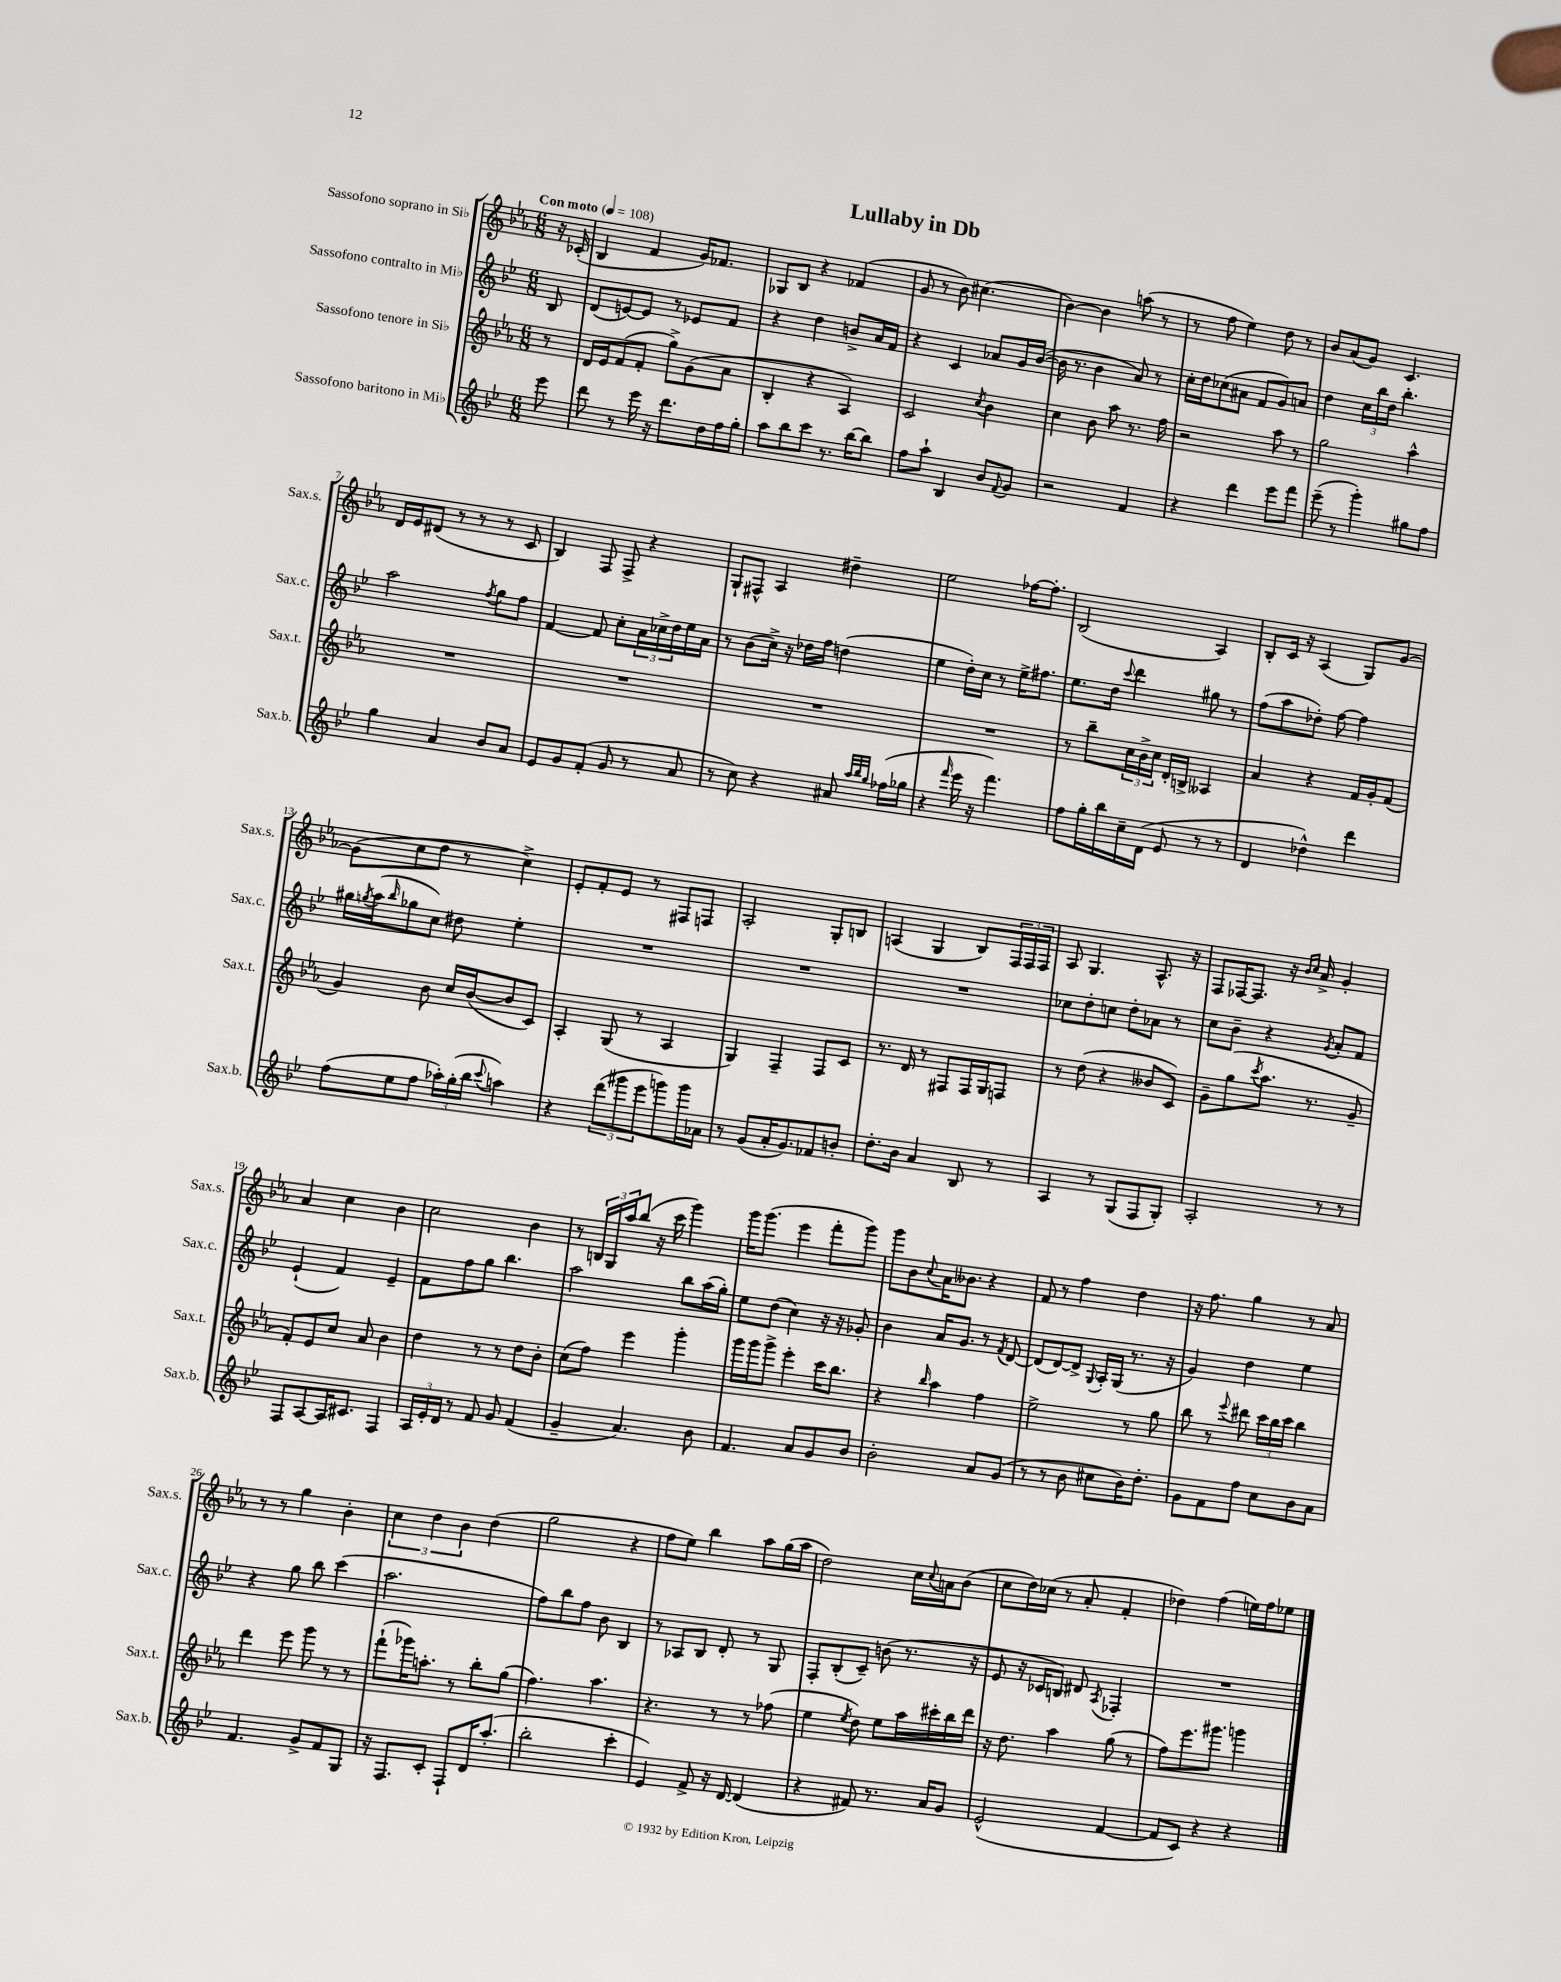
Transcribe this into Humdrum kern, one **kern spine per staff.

**kern	**kern	**kern	**kern
*staff4	*staff3	*staff2	*staff1
*clefG2	*clefG2	*clefG2	*clefG2
*k[b-e-]	*k[b-e-a-]	*k[b-e-]	*k[b-e-a-]
*M6/8	*M6/8	*M6/8	*M6/8
*MM108	*MM108	*MM108	*MM108
8eee-	8r	8B-	16r
.	.	.	(16c-'
=	=	=	=
8ddd	16d	(8d	4B-
.	16e-	.	.
8r	(8f	[8e)	.
16eee-	8f'	8e]	4f
16r	.	.	.
8.ddd	8gg^)	8r	.
.	(8g	8e-	16g)
16dd	.	.	8.f-
16ff	8a-	8f	.
16gg'	.	.	.
=	=	=	=
8aa	4B-'	4r	8G-
8bb-	.	.	8B-
8ccc	4r	4dd	4r
8.r	.	.	.
.	4A-)	8b^	(4f-
[16bb-	.	.	.
8bb-]	.	16a	.
.	.	16f	.
=	=	=	=
8ff	2c	4r	8g
8aa`	.	.	8r
4B-	.	4c	8b-)
.	.	.	(4.cc#
.	8qcc	.	.
8b-	4b-	8a-	.
8qqf	.	.	.
8g	.	16g	.
.	.	([16b-	.
=	=	=	=
2r	4cc	16b-]	[4b-)
.	.	8.r	.
.	8b-	4b-	4b-]
.	8aa-	.	.
4f	8.r	8a)	(8aa
.	.	8r	8r
.	16ff	.	.
=	=	=	=
4r	2r	16cc'	8r
.	.	16dd	.
.	.	(8cc-	8ff
4ddd	.	8a#	4ee-)
.	.	8f	.
8eee-	8aa-	8g)	8dd
8fff	8r	8a	8r
=	=	=	=
(8eee-~	2gg	4dd	8b-
8r	.	.	(8a-
4ggg')	.	24cc	8g)
.	.	24bb-	.
.	.	24dd	.
.	.	4.bb-'	4.c
8gg#	4aa-^^	.	.
8ff	.	.	.
=	=	=	=
4gg	2.r	2aa	16d
.	.	.	16e-
.	.	.	(8d#
4a	.	.	8r
.	.	.	8r
.	.	8qff	.
8b-	.	8gg	8r
8a	.	8ff	8c
=	=	=	=
8e-	2.r	[4f	4B-)
8g	.	.	.
(8f'	.	8f]	8F
8g	.	8cc'	8F^
8r	.	24a	4r
.	.	24cc-^	.
.	.	24dd	.
8a	.	16ee-	.
.	.	16a	.
=	=	=	=
8r	2.r	8r	8G`
8cc)	.	(8b-	8F#^^
4r	.	16cc^)	4A-
.	.	16r	.
.	.	16dd-	.
.	.	16ff	.
8a#	.	(4dd	4dd#~
32qqaa	.	.	.
32qqbb-	.	.	.
32qqgg	.	.	.
(16ff-	.	.	.
16gg-	.	.	.
=	=	=	=
4r	2.r	4ee-	2ee-
16qqfff	.	.	.
16eee-	.	16dd')	.
16r	.	16cc	.
4.fff)	.	8r	.
.	.	16ee-^	[16ff-
.	.	8.ff#	8.ff-']
=	=	=	=
8ff	8r	8.ee-	(2B-
16gg'	8bb-~	.	.
16bb-	.	16dd	.
.	.	8qqccc	.
16cc~	24cc	4ddd	.
.	24b-^	.	.
(16d	.	.	.
.	24cc	.	.
8e-	16d'	.	.
.	16B^	.	.
8r	4A--	8gg#	4A-)
8r	.	8r	.
=	=	=	=
4d	4a-	(8ff	8B-'
.	.	8aa	16c
.	.	.	16r
4dd-^^)	4r	8dd-')	(4A-
.	.	[8ff	.
4ddd	16f	4ff]	8G)
.	16g'	.	.
.	(8f	.	[8g
=	=	=	=
(8ff	4g)	16gg#	(8g]
.	.	8qgg	.
.	.	(16aa	.
.	.	16qqbb-	.
8ee-	.	8gg-	8cc
8ff	8b-	8cc)	8dd
24aa-')	16cc	8dd#	8r
(24gg'	.	.	.
.	([16b-	.	.
24bb-	.	.	.
8qqccc	.	.	.
4aa)	8b-]	4ee-'	4cc^)
.	8c)	.	.
=	=	=	=
4r	4A-'	2.r	8e-'
.	.	.	8f'
(12ddd	(8G	.	8e-
12ggg#	.	.	.
.	8r	.	8r
12eee-	.	.	.
8ggg)	4A-	.	8F#
16ggg	.	.	8F
16a-	.	.	.
=	=	=	=
8r	4G)	2.r	2A-'
(8g	.	.	.
16a'	4F~	.	.
8.g)	.	.	.
8f-	8F	.	8G'
8b'	8c	.	8B
=	=	=	=
8.dd'	8.r	2.r	(4A
16b-	16d	.	.
4a	8r	.	4G
.	8F#	.	.
8B-	16F#	.	8B-)
.	16G	.	.
8r	8F	.	24F
.	.	.	24F
.	.	.	24F
=	=	=	=
4A	8r	8cc-	8A-
.	(8dd	8dd'	4.G
8r	4r	8cc	.
(8G	.	8dd'	.
8F	8b--	8a-	8.A-^^
8G')	8c)	8r	.
.	.	.	16r
=	=	=	=
2A'	8g~	8cc	8F
.	(8gg	8b-~	[16F-
.	.	.	8.F-]
.	8qccc	.	.
.	8.aa-	4r	.
.	.	.	16r
.	.	.	16qqb-
.	.	.	16qqcc
.	8.r	.	16a-^
.	.	8qg	.
8r	.	8a'	4g'
8r	8g~	8f	.
=	=	=	=
8F	8f')	(4e-`	4a-
[8A	8e-	.	.
16A]	8cc	4f)	4cc
8.c#	.	.	.
.	8a-	.	.
4F	4b-	4e-~	4b-
=	=	=	=
24A	4dd	8f	2cc
24e-'	.	.	.
24d	.	.	.
8r	.	8ff	.
8f	8r	8gg	.
8g	8r	4.bb-	.
(4f	8dd	.	4b-
.	8b-'	.	.
=	=	=	=
4g~	(8cc	2aa	8r
.	8ff)	.	24B
.	.	.	24G
.	.	.	24aa-
4.a)	4eee-	.	(8bb-
.	.	.	16r
.	.	.	16ccc
.	4ggg'	8bb-	4ggg)
8b-	.	(16aa	.
.	.	16gg')	.
=	=	=	=
4.f	16ggg	8ee-	16ggg
.	16ggg	.	(8.ggg
.	8ggg^	(8dd	.
.	4eee-'	4cc)	4eee-
8a	.	.	.
8g	16ccc	16r	8fff'
.	8.bb-	16r	.
8b-	.	8g-'	8ggg)
=	=	=	=
2b-'	4r	4b-	8ggg
.	.	.	8b-
.	16qqbb-	.	8qqcc
.	4aa-	16a	16a-
.	.	8.g	8.b--
8a	4ff	8r	4r
.	.	8qf	.
(8g	.	[8d	.
=	=	=	=
8r	2ee-^	(8d]	8f
8r	.	[8d)	8r
8b-	.	8d^]	4ff
.	.	8qqG	.
8cc#	.	16A'	.
.	.	(16G	.
16b-)	8r	8.r	4dd
8.dd'	.	.	.
.	8gg	.	.
.	.	16r	.
=	=	=	=
8g	8bb-	4g)	16r
.	.	.	8.ff
8f	8r	.	.
.	8qqeee-	.	.
8ff	8ddd#	4dd	4gg
8cc	24ccc	.	.
.	24bb-	.	.
.	24ccc	.	.
8b-	4bb-	4ee-	8r
8a	.	.	8a-
=	=	=	=
4.f	4ddd	4r	8r
.	.	.	8r
.	8eee-	8gg	4gg
8g^	8ggg	8bb-	.
8f	8r	(4ccc	4b-'
8G	8r	.	.
=	=	=	=
16r	(8fff`	2.aa	6cc
8.F	.	.	.
.	16ggg-)	.	.
.	.	.	6dd
.	8.aa'	.	.
8c'	.	.	.
.	.	.	6b-
8F`	8r	.	.
16d	8bb-'	.	(4dd
(8.aa'	.	.	.
.	(8gg	.	.
=	=	=	=
2bb-'	4.ff)	8ff)	2gg
.	.	8bb-	.
.	.	8ff	.
.	4.aa-	8b-	.
4ccc'	.	4B-	4r
=	=	=	=
4e-)	4.r	8r	8ff
.	.	8A-	8ee-)
8f^	.	8B-	4bb-
16r	8r	8d'	.
[16d	.	.	.
(4d]	8r	8r	8aa-
.	(8ff-	8G	(16gg
.	.	.	16aa-
=	=	=	=
4r	4ee-	8F'	2dd)
.	.	(8B-'	.
.	8qee-	.	.
8f#)	8dd)	8c~)	.
8.r	8ee-	(8b	.
.	16aa-	8.r	16cc
.	.	.	8qqcc
16a	16ccc#'	.	16a
8g	16bb-	.	(8b-
.	16ddd	16r	.
=	=	=	=
(2e-^^	16r	8e-	8cc
.	8.dd	.	.
.	.	16r	16dd)
.	.	16c-	(16cc-
.	4aa-	8B)	8r
.	.	8d#	8a-'
.	.	8qA	.
[4f	(8gg	4F-'	4f'
.	8r	.	.
=	=	=	=
8f]	8ff)	2.r	4dd-)
8c)	8.eee-	.	.
4r	.	.	(4ff
.	8.ggg#	.	.
4r	4ggg	.	16ee)
.	.	.	16ff
.	.	.	8ee-
==	==	==	==
*-	*-	*-	*-
